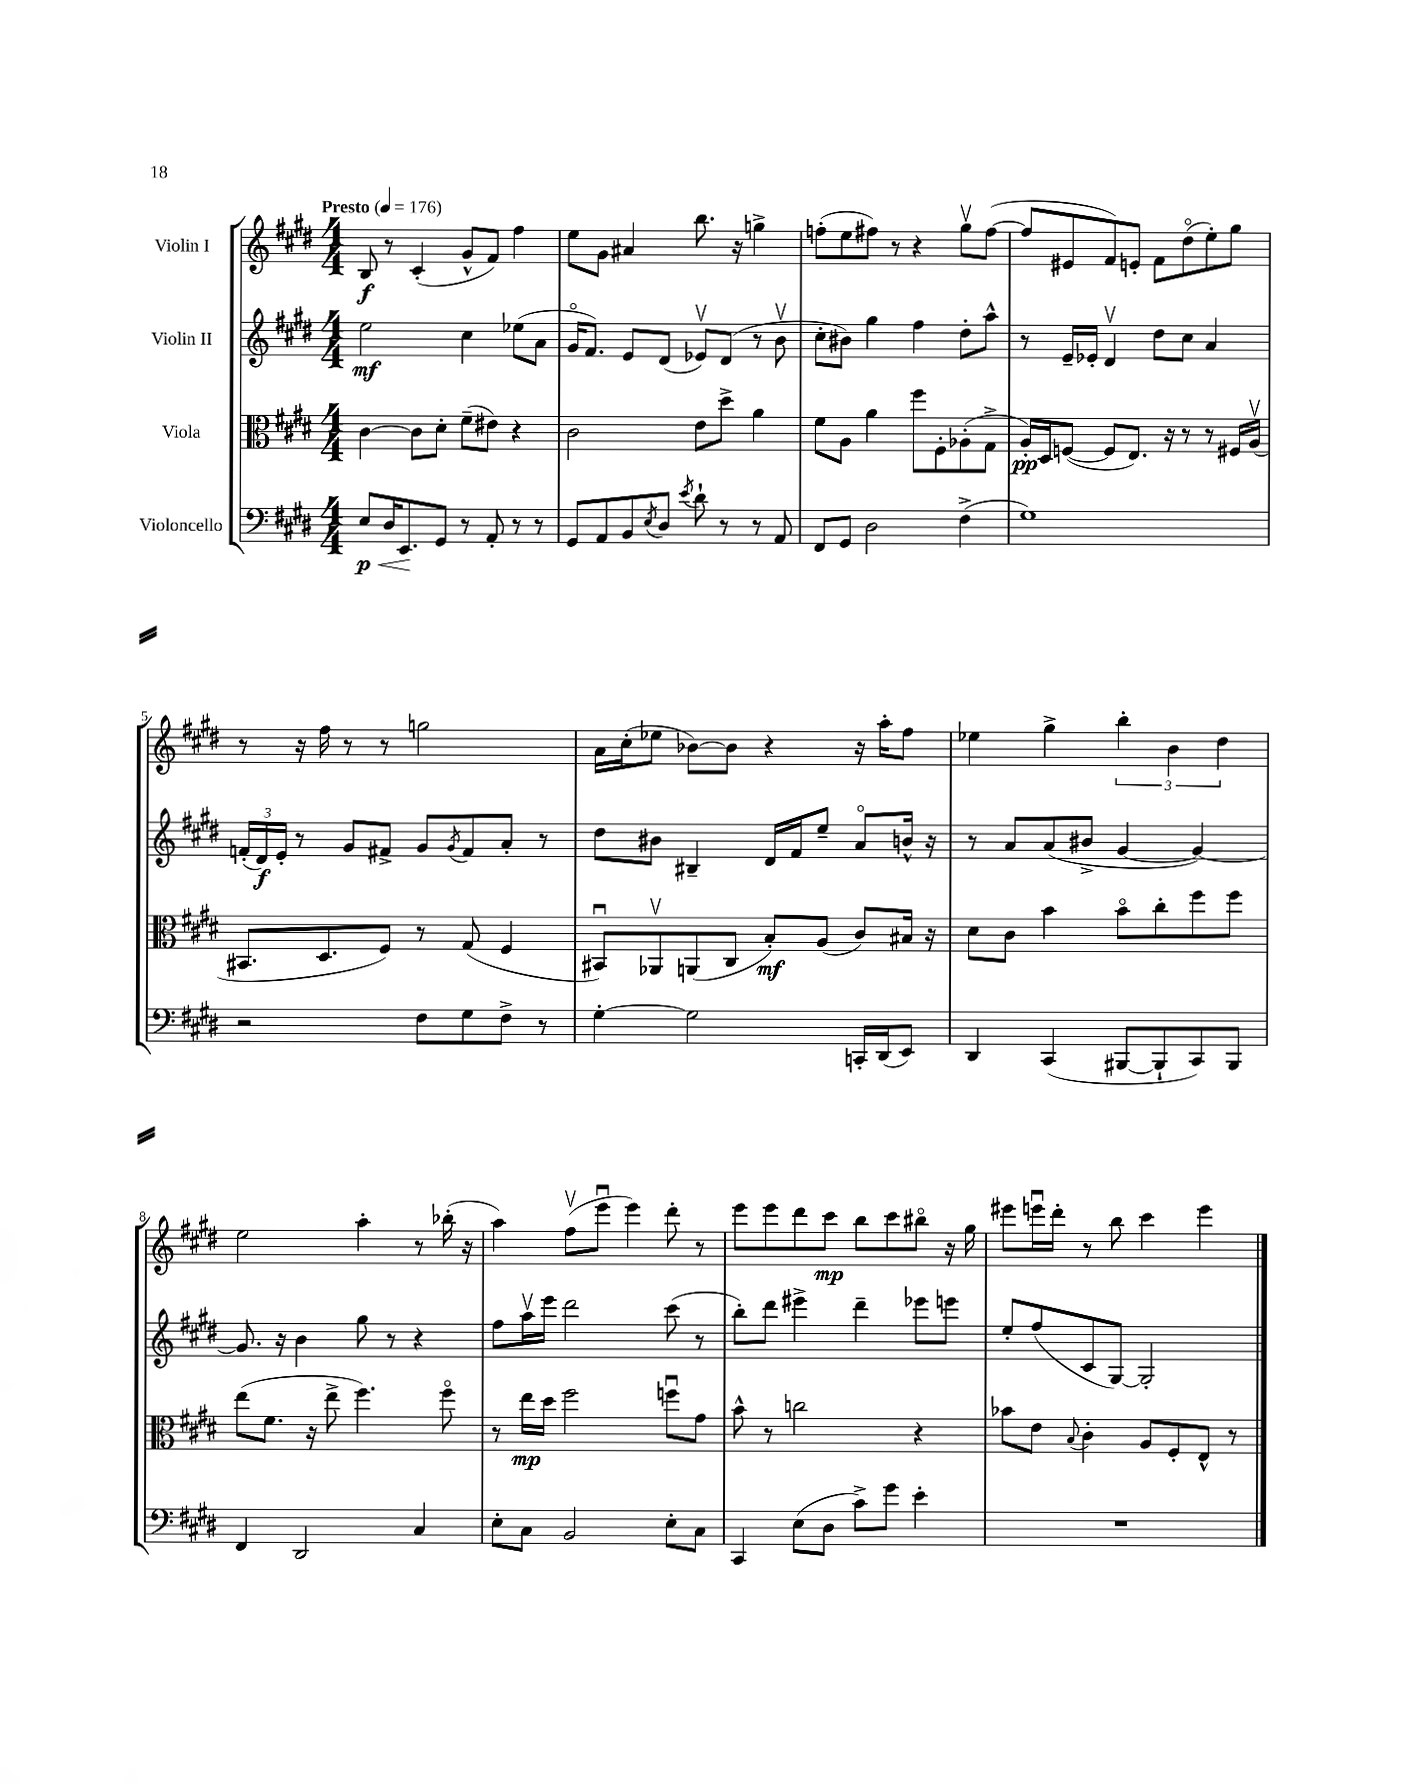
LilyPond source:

<<
\new StaffGroup <<
\new Staff = "s0" \with { instrumentName = "Violin I" } {
    \clef treble \key e \major \numericTimeSignature \time 4/4 \tempo "Presto" 4 = 176
    b8\f r8 cis'4-.( gis'8-^ fis'8) fis''4 |
    e''8 gis'8 ais'4 b''8. r16 g''4-> |
    f''8-.( e''8 fis''8) r8 r4 gis''8\upbow fis''8~( |
    fis''8 eis'8 fis'8) e'8-. fis'8 dis''8\flageolet( e''8-.) gis''8 |
    r8 r16 fis''16 r8 r8 g''2 |
    a'16 cis''16-.( ees''8 bes'8~) bes'8 r4 r16 a''16-. fis''8 |
    ees''4 gis''4-> \tuplet 3/2 { b''4-. b'4 dis''4 } |
    e''2 a''4-. r8 bes''16-.( r16 |
    a''4) fis''8\upbow( e'''8\downbow e'''4) dis'''8-. r8 |
    e'''8 e'''8 dis'''8 cis'''8\mp b''8 cis'''8 bis''8\flageolet r16 gis''16 |
    eis'''8 e'''16\downbow dis'''16-. r8 b''8 cis'''4 e'''4 \bar "|." |
}
\new Staff = "s1" \with { instrumentName = "Violin II" } {
    \clef treble \key e \major \numericTimeSignature \time 4/4
    e''2\mf cis''4 ees''8( a'8 |
    gis'16\flageolet fis'8.) e'8 dis'8( ees'8\upbow) dis'8( r8 b'8\upbow |
    cis''8-. bis'8) gis''4 fis''4 dis''8-. a''8-^ |
    r8 e'16-- ees'16-. dis'4\upbow dis''8 cis''8 a'4 |
    \tuplet 3/2 { f'16-.( dis'16\f) e'16-. } r8 gis'8 fis'8-> gis'8 \acciaccatura { gis'8 } fis'8 a'8-. r8 |
    dis''8 bis'8 bis4-- dis'16 fis'16 e''8-- a'8\flageolet b'16-^ r16 |
    r8 a'8 a'8( bis'8-> gis'4~ gis'4~) |
    gis'8. r16 b'4 gis''8 r8 r4 |
    fis''8 a''16\upbow e'''16 dis'''2 cis'''8( r8 |
    b''8-.) dis'''8 eis'''4-> dis'''4-- ees'''8 e'''8 |
    e''8-. fis''8( cis'8 gis8~) gis2-. \bar "|." |
}
\new Staff = "s2" \with { instrumentName = "Viola" } {
    \clef alto \key e \major \numericTimeSignature \time 4/4
    cis'4~ cis'8 dis'8-. fis'8--( eis'8) r4 |
    cis'2 e'8 dis''8-> a'4 |
    fis'8 a8 a'4 fis''8 fis8-. aes8-.( gis8-> |
    a16-.\pp) dis16 f8~( f8 e8.) r16 r8 r8 fis16 a16\upbow( |
    bis,8. dis8. fis8) r8 gis8( fis4 |
    bis,8\downbow) aes,8\upbow a,8( cis8 b8-.\mf) a8( cis'8) bis16 r16 |
    dis'8 cis'8 b'4 b'8\flageolet cis''8-. fis''8 fis''8 |
    e''8( fis'8. r16 e''8-> fis''4.) fis''8\flageolet |
    r8 e''16\mp dis''16 fis''2 f''8\downbow gis'8 |
    b'8-^ r8 c''2 r4 |
    bes'8 e'8 \appoggiatura { b8 } cis'4-. a8 fis8-. e8-^ r8 \bar "|." |
}
\new Staff = "s3" \with { instrumentName = "Violoncello" } {
    \clef bass \key e \major \numericTimeSignature \time 4/4
    e8\p\< dis16 e,8.\! gis,8 r8 a,8-. r8 r8 |
    gis,8 a,8 b,8 \acciaccatura { e8 } dis8 \acciaccatura { e'8 } dis'8-! r8 r8 a,8 |
    fis,8 gis,8 dis2 fis4->( |
    gis1) |
    r2 fis8 gis8 fis8-> r8 |
    gis4~-. gis2 c,16-. dis,16( e,8) |
    dis,4 cis,4( bis,,8~ bis,,8-! cis,8) bis,,8 |
    fis,4 dis,2 cis4 |
    e8-. cis8 b,2 e8-. cis8 |
    cis,4 e8( dis8 cis'8->) gis'8 e'4-. |
    R1 \bar "|." |
}
>>
>>
